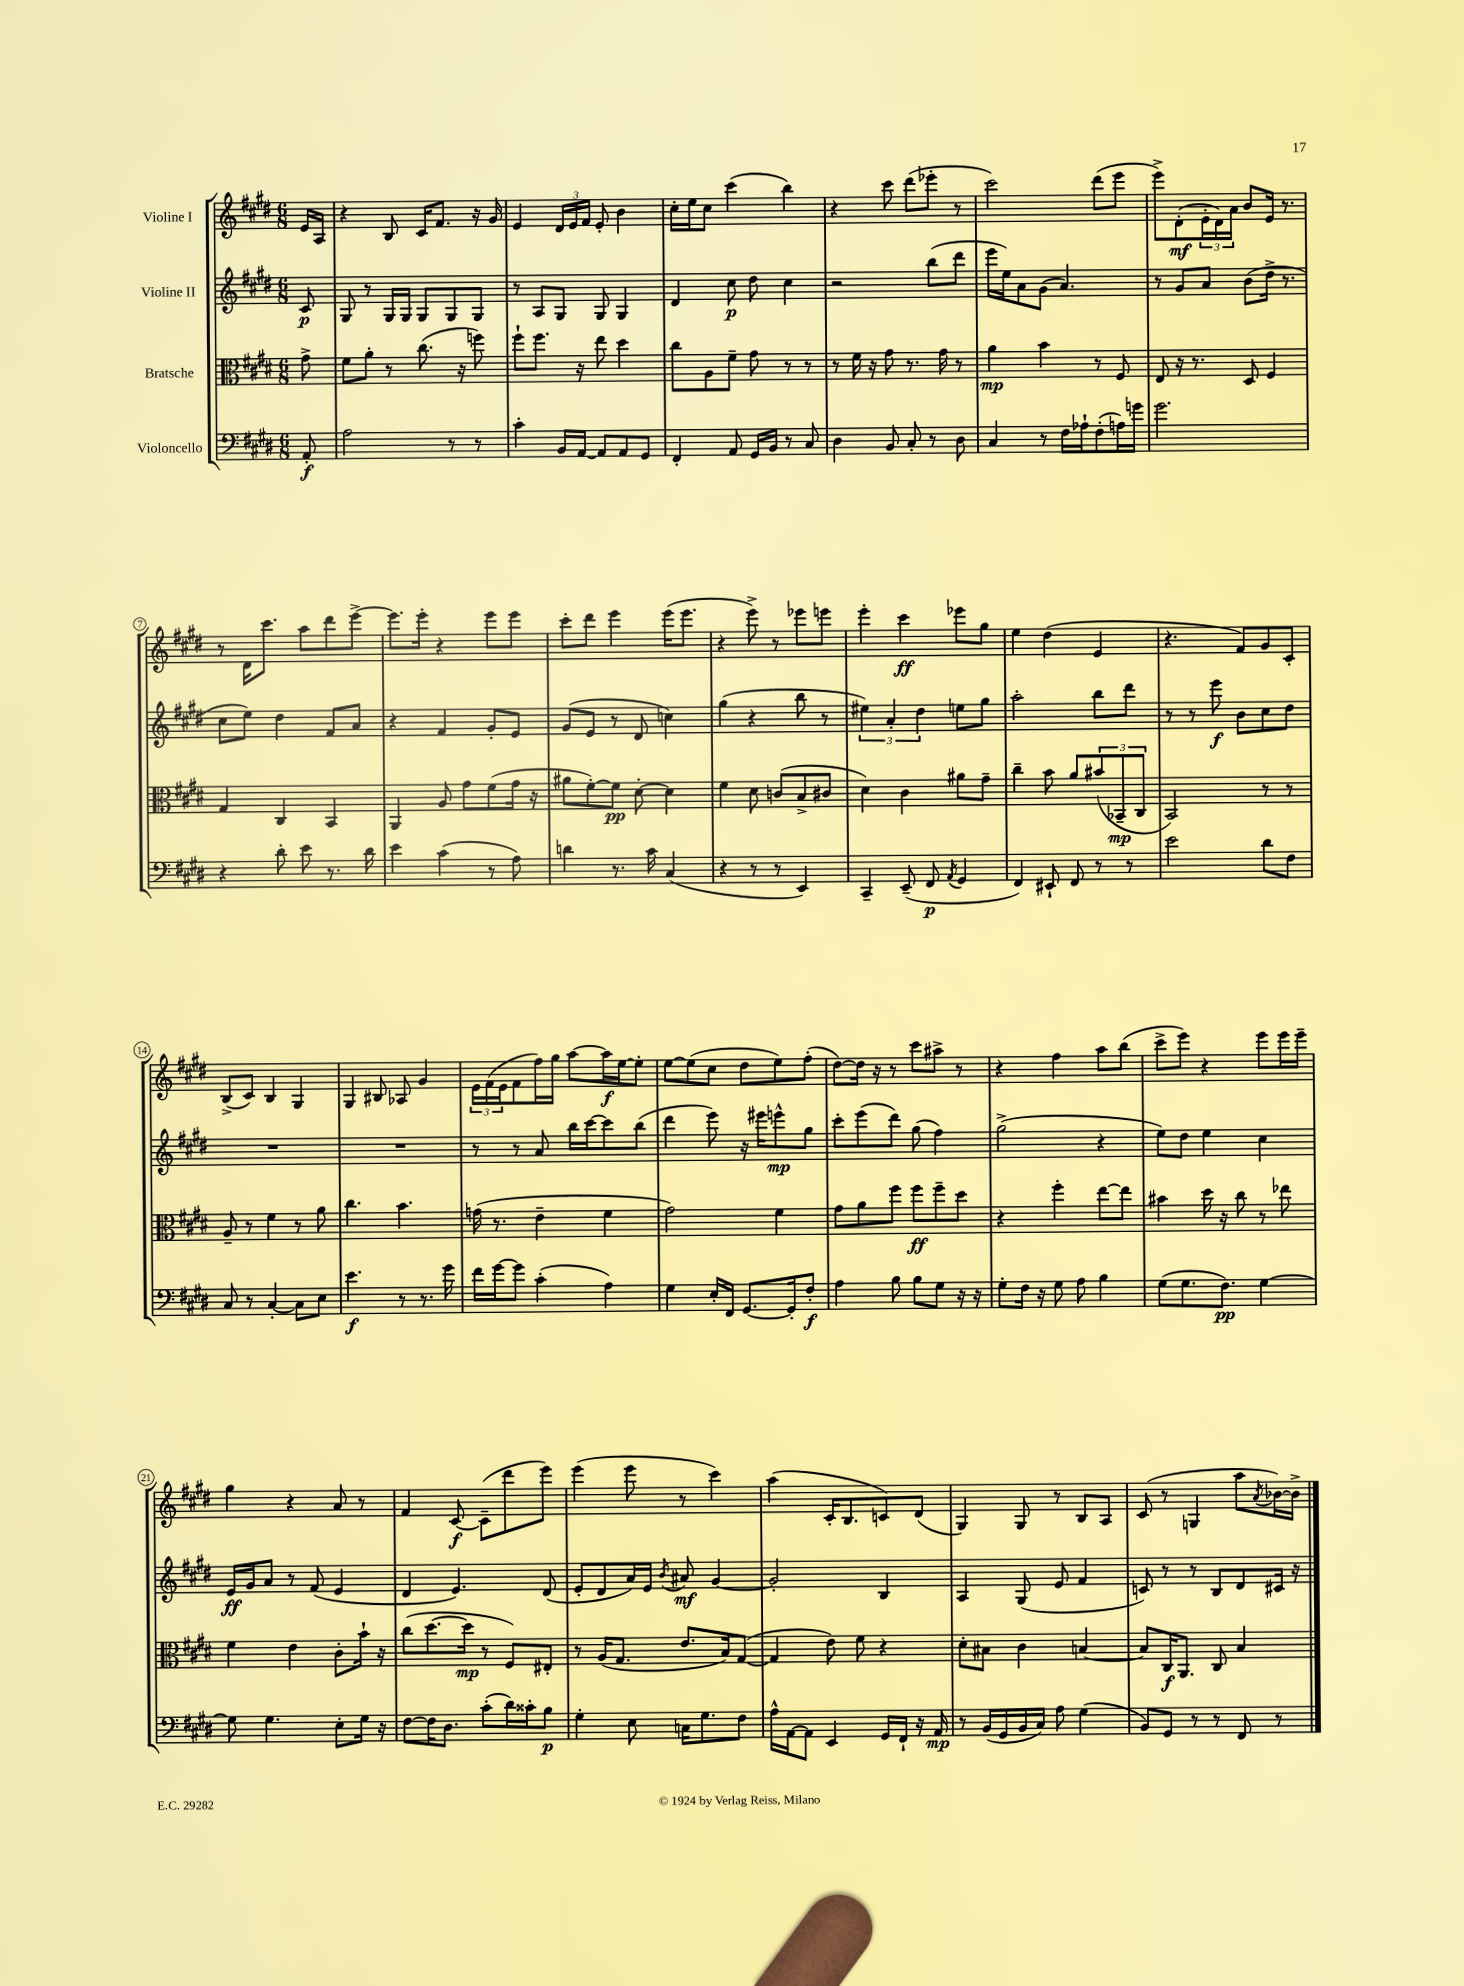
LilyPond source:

<<
\new StaffGroup <<
\new Staff = "s0" \with { instrumentName = "Violine I" } {
    \clef treble \key e \major \numericTimeSignature \time 6/8 \partial 8
    e'16 a16 |
    r4 b8 cis'16 fis'8. r16 gis'16 |
    e'4 \tuplet 3/2 { dis'16 e'16 fis'16 } e'8-. b'4 |
    cis''16-. e''16 cis''8 cis'''4( b''4) |
    r4 cis'''8 dis'''8( ees'''8-. r8 |
    cis'''2) dis'''8( e'''8 |
    e'''8->) dis'8-.\mf( \tuplet 3/2 { e'16-. dis'16) a'16 } b'8 e'16 r8. |
    r8 dis'16 cis'''8. a''8 dis'''8 e'''8~-> |
    e'''8. e'''16-. r4 e'''8 e'''8 |
    cis'''8-. dis'''8 e'''4 e'''16( e'''8. |
    r4 e'''8->) r8 ees'''8 e'''8 |
    e'''4-. cis'''4\ff ees'''8 gis''8 |
    e''4 dis''4( e'4 |
    r4. fis'8) gis'8 cis'8-. |
    b8->( cis'8) b4 gis4 |
    gis4 bis8 aes8 gis'4 |
    \tuplet 3/2 { e'16 fis'16( e'16 } fis'8 fis''16) gis''16 a''8~ a''16\f e''16~ e''8-. |
    e''8~ e''8( cis''8 dis''8 e''8) fis''8-.( |
    dis''8~) dis''16 r16 r8 cis'''8 ais''8-> r8 |
    r4 fis''4 a''8 b''8( |
    cis'''8-> e'''8) r4 e'''8 e'''16 e'''16-- |
    gis''4 r4 a'8 r8 |
    fis'4 cis'8~\f cis'8--( dis'''8 e'''8) |
    e'''4( e'''8 r8 cis'''4) |
    a''4( cis'16-. b8. c'8) dis'8( |
    gis4) gis8 r8 b8 a8 |
    cis'8( r8 g4 a''8 \acciaccatura { a'8 } bes'16~) bes'16-> \bar "|." |
}
\new Staff = "s1" \with { instrumentName = "Violine II" } {
    \clef treble \key e \major \numericTimeSignature \time 6/8 \partial 8
    cis'8\p |
    gis8 r8 gis16 gis16 gis8 gis8 gis8 |
    r8 a8 gis8 gis8 gis4 |
    dis'4 cis''8\p dis''8 cis''4 |
    r2 b''8( dis'''8 |
    e'''16 e''16) a'8 gis'8( a'4.) |
    r8 gis'8 a'8 b'8( dis''16-> r8. |
    cis''8 e''8) dis''4 fis'8 a'8 |
    r4 fis'4 gis'8-. e'8 |
    gis'8( e'8 r8 dis'8 c''4) |
    gis''4( r4 b''8 r8 |
    \tuplet 3/2 { eis''4) a'4-. dis''4 } e''8 gis''8 |
    a''2-. b''8 dis'''8 |
    r8 r8 e'''8\f b'8 cis''8 dis''8 |
    R2. |
    R2. |
    r8 r8 a'8 b''16 cis'''16~ cis'''8 b''8( |
    dis'''4 e'''8) r16 eis'''16 e'''8-^\mp gis''8 |
    cis'''8-. e'''8( dis'''8) gis''8( fis''4) |
    gis''2->( r4 |
    e''8) dis''8 e''4 cis''4 |
    e'16\ff gis'16 a'8 r8 fis'8( e'4 |
    dis'4 e'4.) dis'8( |
    e'8-. dis'8 a'16) e'16 \acciaccatura { b'8 } ais'8\mf gis'4~ |
    gis'2-. b4 |
    a4 gis8( e'8 fis'4 |
    c'8) r8 r8 b8 dis'8 cis'16 r16 \bar "|." |
}
\new Staff = "s2" \with { instrumentName = "Bratsche" } {
    \clef alto \key e \major \numericTimeSignature \time 6/8 \partial 8
    gis'8-> |
    fis'8 a'8-. r8 cis''8.( r16 f''8) |
    fis''8-! fis''8. r16 e''8 dis''4 |
    cis''8 a8 fis'8-- gis'8 r8 r8 |
    r8 fis'16 r16 gis'8 r8. gis'16 r8 |
    a'4\mp b'4 r8 fis8 |
    e8 r16 r8. dis8 fis4 |
    gis4 cis4 b,4 |
    a,4 a8 gis'8 fis'8( gis'16 r16 |
    ais'8 fis'8~-.) fis'8\pp dis'8~-. dis'4 |
    fis'4 dis'8 c'8( b8-> cis'8 |
    dis'4) cis'4 ais'8 gis'8-- |
    cis''4-- b'8 a'8 \tuplet 3/2 { bis'8( bes,8--\mp cis8 } |
    b,2) r8 r8 |
    a8-- r8 fis'4 r8 a'8 |
    cis''4. b'4. |
    g'16( r8. e'4-- fis'4 |
    gis'2) fis'4 |
    gis'8 a'8 fis''8 fis''8\ff fis''8-- dis''8 |
    r4 fis''4-. e''8~ e''8 |
    bis'4 dis''16 r16 cis''8 r8 ees''8 |
    fis'4 e'4 cis'8-. b'16-! r16 |
    cis''8( dis''8.~ dis''16\mp r8 fis8) eis8-. |
    r8 a16( gis8. e'8. b16) gis8~( |
    gis4 e'8) fis'8 r4 |
    dis'8-. bis8 cis'4 b4~ |
    b8 cis16\f a,8. cis8 b4 \bar "|." |
}
\new Staff = "s3" \with { instrumentName = "Violoncello" } {
    \clef bass \key e \major \numericTimeSignature \time 6/8 \partial 8
    a,8-.\f |
    a2 r8 r8 |
    cis'4-. b,16 a,16~ a,8 a,8 gis,8 |
    fis,4-. a,8 gis,16 b,16 r8 cis8 |
    dis4 b,8 cis8-. r8 dis8 |
    cis4 r8 fis16 aes16-! fis8-.( a16) g'16 |
    gis'2. |
    r4 dis'8-. e'8 r8. dis'16 |
    e'4 cis'4( r8 a8) |
    d'4 r8. cis'16 cis4( |
    r4 r8 r8 e,4) |
    cis,4-- e,8--( fis,8\p \acciaccatura { a,8 } gis,4 |
    fis,4) eis,8-! fis,8 r8 r8 |
    e'2 dis'8 fis8 |
    cis8 r8 cis4~-. cis8 e8 |
    e'4.\f r8 r8. gis'16 |
    fis'16 gis'16~ gis'8 cis'4-.( a4) |
    gis4 e16-. fis,16 gis,8.~ gis,16-. fis8-.\f |
    a4 b8 b8 gis8 r16 r16 |
    gis8-. fis16 r16 gis8 a8 b4 |
    gis8( gis8. fis8.\pp) gis4~ |
    gis8 gis4. e8-. gis16 r16 |
    fis8~ fis16 dis8. cis'8-.( dis'16) cisis'16-. b8\p |
    gis4-. e8 c16 gis8. fis8 |
    a16-^ a,16~ a,8 e,4 gis,16 fis,16-! r16 a,16\mp |
    r8 b,16( gis,16 b,16 cis16) a8 gis4( |
    b,8) gis,8 r8 r8 fis,8 r8 \bar "|." |
}
>>
>>
\layout { \context { \Score \override BarNumber.stencil = #(make-stencil-circler 0.1 0.3 ly:text-interface::print) } }
